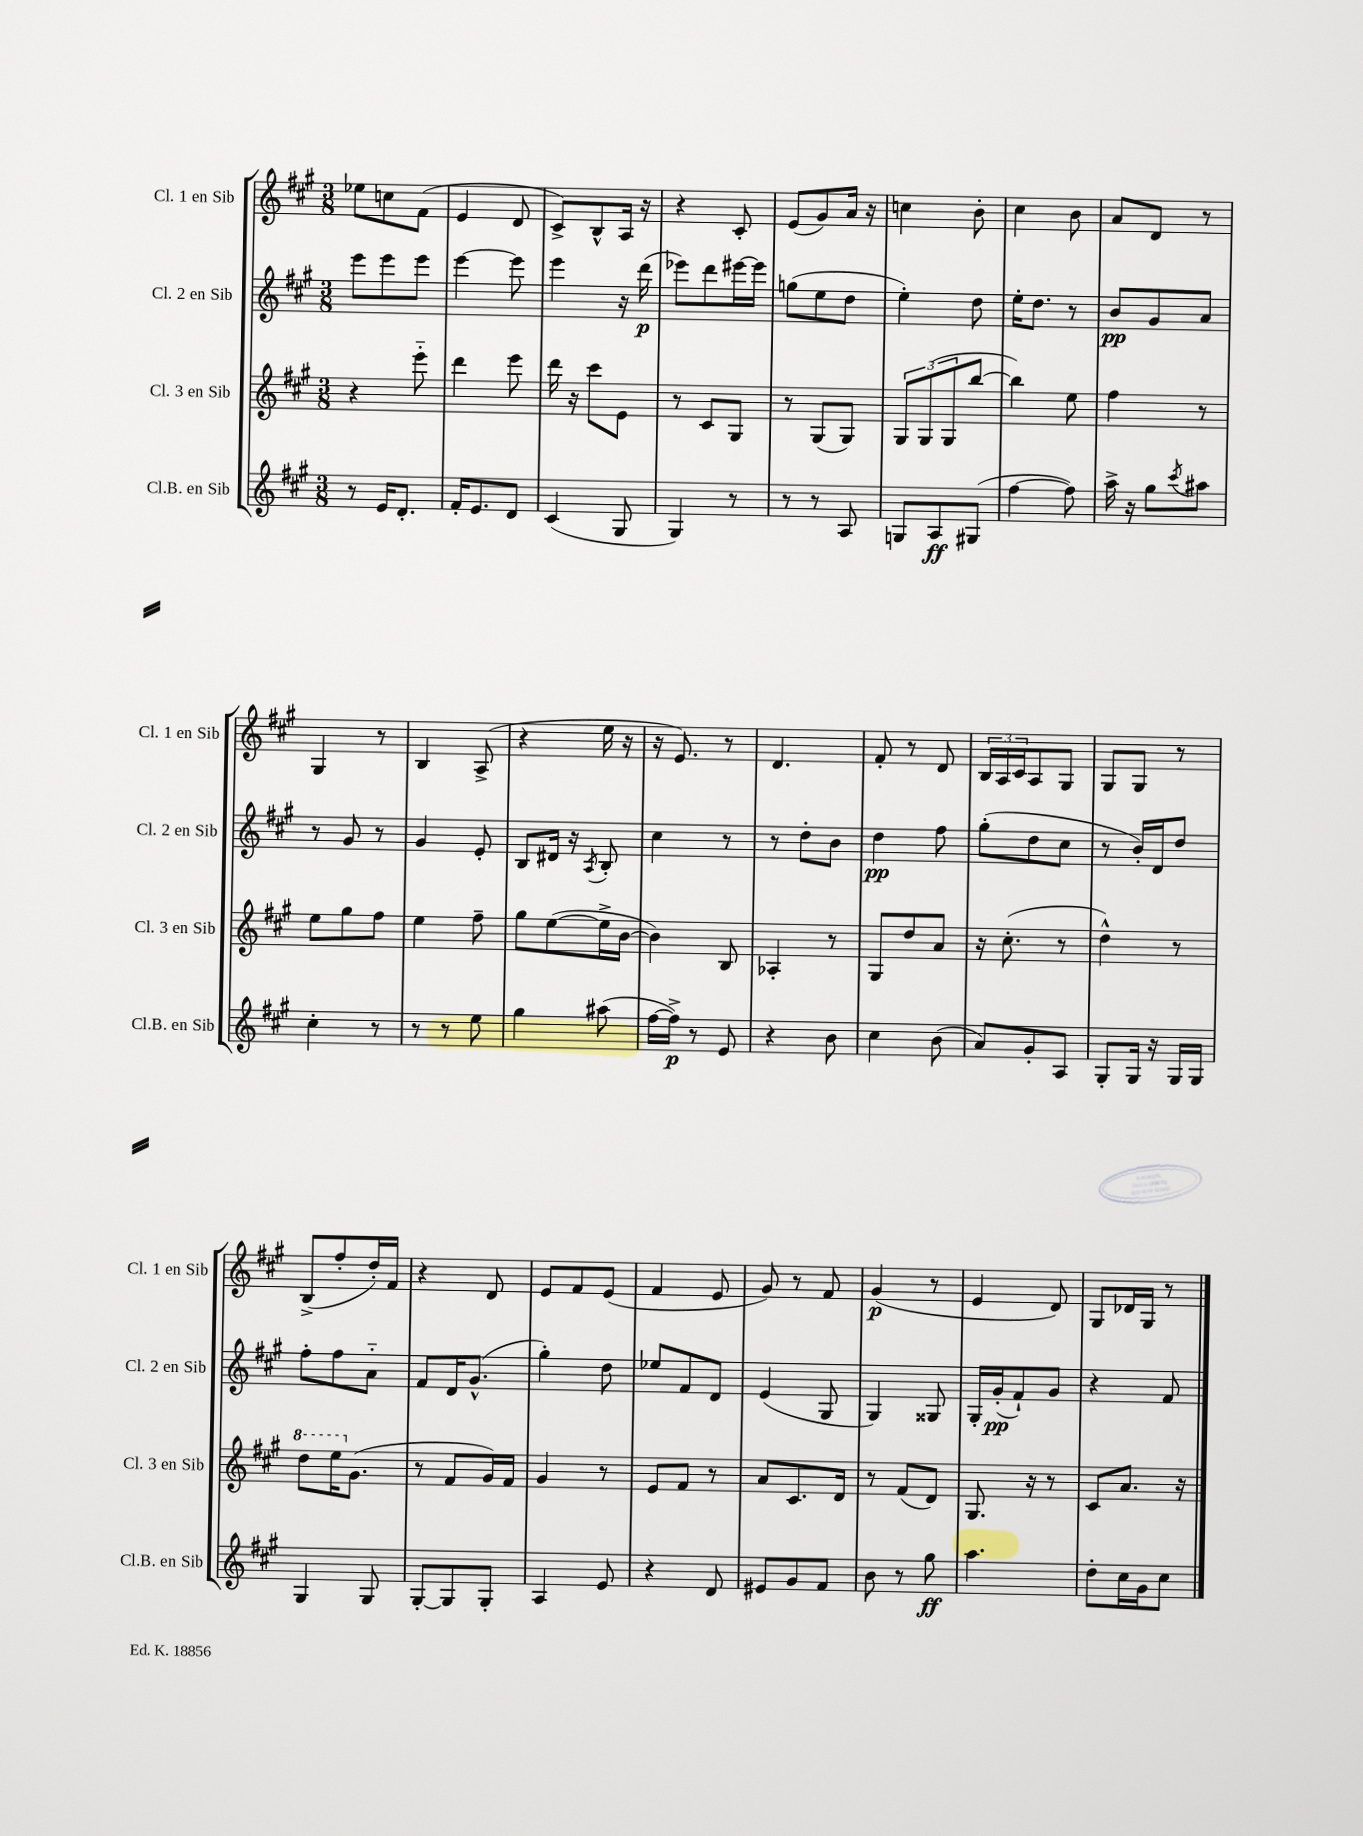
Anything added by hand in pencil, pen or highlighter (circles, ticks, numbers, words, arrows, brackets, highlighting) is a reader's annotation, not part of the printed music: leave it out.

**kern	**kern	**kern	**kern
*staff4	*staff3	*staff2	*staff1
*clefG2	*clefG2	*clefG2	*clefG2
*k[f#c#g#]	*k[f#c#g#]	*k[f#c#g#]	*k[f#c#g#]
*M3/8	*M3/8	*M3/8	*M3/8
8r	4r	8eee	8ee-
16e	.	8eee	8cc
8.d'	.	.	.
.	8eee'~	8eee	(8f#
=	=	=	=
16f#'	4ddd	[4eee	4e
8.e	.	.	.
8d	8eee	8eee]	8d
=	=	=	=
(4c#	16ddd	4eee	8c#^)
.	16r	.	.
.	8ccc#	.	8B^^
8G#	8e	16r	16A
.	.	(16ddd	16r
=	=	=	=
4G#)	8r	8eee-)	4r
.	8c#	8ddd	.
8r	8G#	[16eee#	8c#'
.	.	16eee#]	.
=	=	=	=
8r	8r	(8gg	(8e
8r	(8G#	8ee	8g#)
8A	8G#)	8dd	16a
.	.	.	16r
=	=	=	=
8G	12G#	4ee')	4cc
.	(12G#	.	.
8A	.	.	.
.	12G#	.	.
(8G#	[8bb	8dd	8b'
=	=	=	=
[4ff#	4bb])	16ee'	4cc#
.	.	8.dd	.
8ff#])	8ee	8r	8b
=	=	=	=
16aa^	4ff#	8b	8a
16r	.	.	.
8gg#	.	8g#	8d
8qccc#	.	.	.
8aa#	8r	8a	8r
=	=	=	=
4cc#'	8ee	8r	4G#
.	8gg#	8g#	.
8r	8ff#	8r	8r
=	=	=	=
8r	4ee	4g#	4B
8r	.	.	.
8ee	8ff#~	8e'	(8A^
=	=	=	=
4gg#	8gg#	8B	4r
.	([8ee	16d#	.
.	.	16r	.
.	.	8qA	.
(8aa#	16ee^]	8B'	16ee
.	[16b	.	16r
=	=	=	=
[16ff#	4b])	4cc#	16r
16ff#^])	.	.	8.e)
8r	.	.	.
8e	8B	8r	8r
=	=	=	=
4r	4A-'	8r	4.d
.	.	8dd'	.
8b	8r	8b	.
=	=	=	=
4cc#	8G#	4dd	8f#'
.	8dd	.	8r
(8b	8a	8ff#	8d
=	=	=	=
8a)	16r	(8gg#'	24B
.	.	.	24A
.	(8.cc#'	.	.
.	.	.	24c#
8g#'	.	8dd	8A
8A	8r	8cc#	8G#
=	=	=	=
8G#'	4dd^^)	8r	8G#
16G#	.	16b')	8G#
16r	.	16d	.
16G#	8r	8dd	8r
16G#	.	.	.
=	=	=	=
4G#	8ddd	8ff#'	(8B^
.	16eee	8ff#	8ff#'
.	(8.g#	.	.
8G#	.	8a'~	16dd')
.	.	.	16f#
=	=	=	=
[8G#'	8r	8f#	4r
8G#]	8f#	16d	.
.	.	(8.g#^^	.
8G#'	16g#)	.	8d
.	16f#	.	.
=	=	=	=
4A	4g#	4gg#')	8e
.	.	.	8f#
8e	8r	8dd	(8e
=	=	=	=
4r	8e	8ee-	4f#
.	8f#	8f#	.
8d	8r	8d	8e
=	=	=	=
8e#	8a	(4e	8g#)
8g#	8.c#	.	8r
8f#	.	8G#	8f#
.	16d	.	.
=	=	=	=
8b	8r	4G#)	(4g#
8r	(8f#	.	.
8gg#	8d)	8G##	8r
=	=	=	=
4.aa	8.G#	16G#'	4e
.	.	(16g#'	.
.	.	8f#`)	.
.	16r	.	.
.	8r	8g#	8d)
=	=	=	=
8dd'	8c#	4r	8G#
16cc#	8.a	.	16d-
16g#	.	.	16G#
8cc#	.	8f#	8r
.	16r	.	.
==	==	==	==
*-	*-	*-	*-
